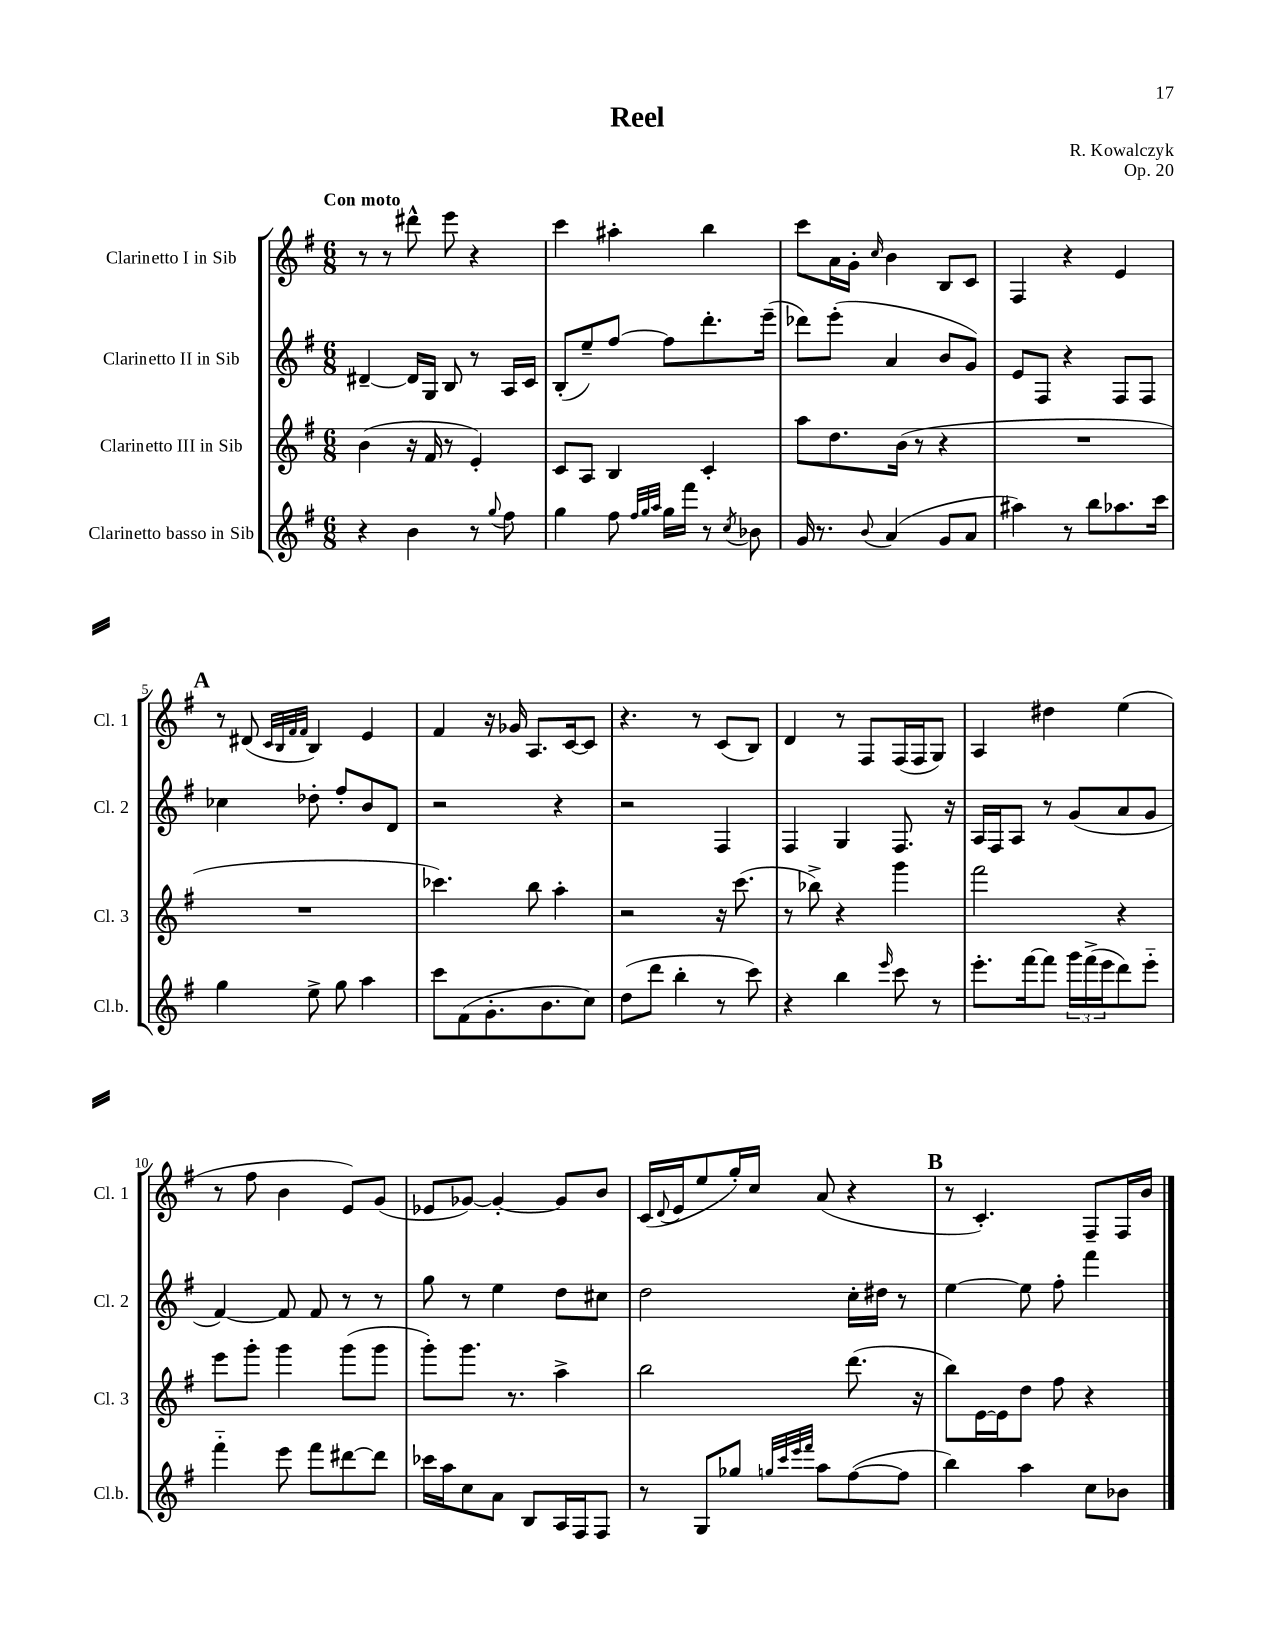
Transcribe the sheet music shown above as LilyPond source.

\header { title = "Reel" composer = "R. Kowalczyk" opus = "Op. 20" }
<<
\new StaffGroup <<
\new Staff = "s0" \with { instrumentName = "Clarinetto I in Sib" shortInstrumentName = "Cl. 1" } {
    \clef treble \key g \major \numericTimeSignature \time 6/8 \tempo "Con moto"
    r8 r8 dis'''8-^ e'''8 r4 |
    c'''4 ais''4-. b''4 |
    c'''8 a'16 g'16-. \grace { c''16 } b'4 b8 c'8 |
    fis4 r4 e'4 |
    \mark \markup { \bold "A" } r8 dis'8( \grace { c'32 b32 fis'32 fis'32 } b4) e'4 |
    fis'4 r16 ges'16 a8. c'16~ c'8 |
    r4. r8 c'8( b8) |
    d'4 r8 fis8 fis16( fis16 g8) |
    a4 dis''4 e''4( |
    r8 fis''8 b'4 e'8) g'8( |
    ees'8 ges'8~) ges'4~-. ges'8 b'8 |
    c'16( \appoggiatura { d'8 } e'16 e''8 g''16-.) c''16 a'8( r4 |
    \mark \markup { \bold "B" } r8 c'4.-.) fis8-- fis16 b'16 \bar "|." |
}
\new Staff = "s1" \with { instrumentName = "Clarinetto II in Sib" shortInstrumentName = "Cl. 2" } {
    \clef treble \key g \major \numericTimeSignature \time 6/8
    dis'4~-- dis'16 g16 b8 r8 a16 c'16 |
    b8-.( e''8--) fis''8~ fis''8 d'''8.-. e'''16--( |
    des'''8) e'''8-.( a'4 b'8 g'8) |
    e'8 fis8 r4 fis8 fis8 |
    \mark \markup { \bold "A" } ces''4 des''8-. fis''8-. b'8 d'8 |
    r2 r4 |
    r2 fis4 |
    fis4 g4 fis8. r16 |
    a16 fis16 a8 r8 g'8( a'8 g'8 |
    fis'4~) fis'8 fis'8 r8 r8 |
    g''8 r8 e''4 d''8 cis''8 |
    d''2 c''16-. dis''16 r8 |
    \mark \markup { \bold "B" } e''4~ e''8 fis''8-. fis'''4 \bar "|." |
}
\new Staff = "s2" \with { instrumentName = "Clarinetto III in Sib" shortInstrumentName = "Cl. 3" } {
    \clef treble \key g \major \numericTimeSignature \time 6/8
    b'4( r16 fis'16 r8 e'4-.) |
    c'8 a8 b4 c'4-. |
    a''8 d''8. b'16( r8 r4 |
    R2. |
    \mark \markup { \bold "A" } R2. |
    ces'''4.) b''8 a''4-. |
    r2 r16 c'''8.( |
    r8 bes''8->) r4 g'''4 |
    fis'''2 r4 |
    e'''8 g'''8-. g'''4 g'''8( g'''8 |
    g'''8-.) g'''8. r8. a''4-> |
    b''2 d'''8.( r16 |
    \mark \markup { \bold "B" } b''8) e'16~ e'16 d''8 fis''8 r4 \bar "|." |
}
\new Staff = "s3" \with { instrumentName = "Clarinetto basso in Sib" shortInstrumentName = "Cl.b." } {
    \clef treble \key g \major \numericTimeSignature \time 6/8
    r4 b'4 r8 \appoggiatura { g''8 } fis''8 |
    g''4 fis''8 \grace { fis''32 g''32 a''32 } g''16 fis'''16 r8 \acciaccatura { c''8 } bes'8 |
    g'16 r8. \appoggiatura { b'8 } a'4( g'8 a'8 |
    ais''4) r8 b''8 aes''8. c'''16 |
    \mark \markup { \bold "A" } g''4 e''8-> g''8 a''4 |
    c'''8 fis'8( g'8.-. b'8. c''8) |
    d''8( d'''8 b''4-. r8 c'''8) |
    r4 b''4 \grace { e'''16 } c'''8 r8 |
    e'''8.-. fis'''16~ fis'''8 \tuplet 3/2 { g'''16 fis'''16->( e'''16 } d'''8) e'''8-_ |
    fis'''4-_ e'''8 fis'''8 dis'''8~ dis'''8 |
    ces'''16 a''16 c''8 a'8 b8 a16 fis16 fis8 |
    r8 g8 ges''8 \grace { g''32 c'''32 e'''32 fis'''32 } a''8 fis''8~( fis''8 |
    \mark \markup { \bold "B" } b''4) a''4 c''8 bes'8 \bar "|." |
}
>>
>>
